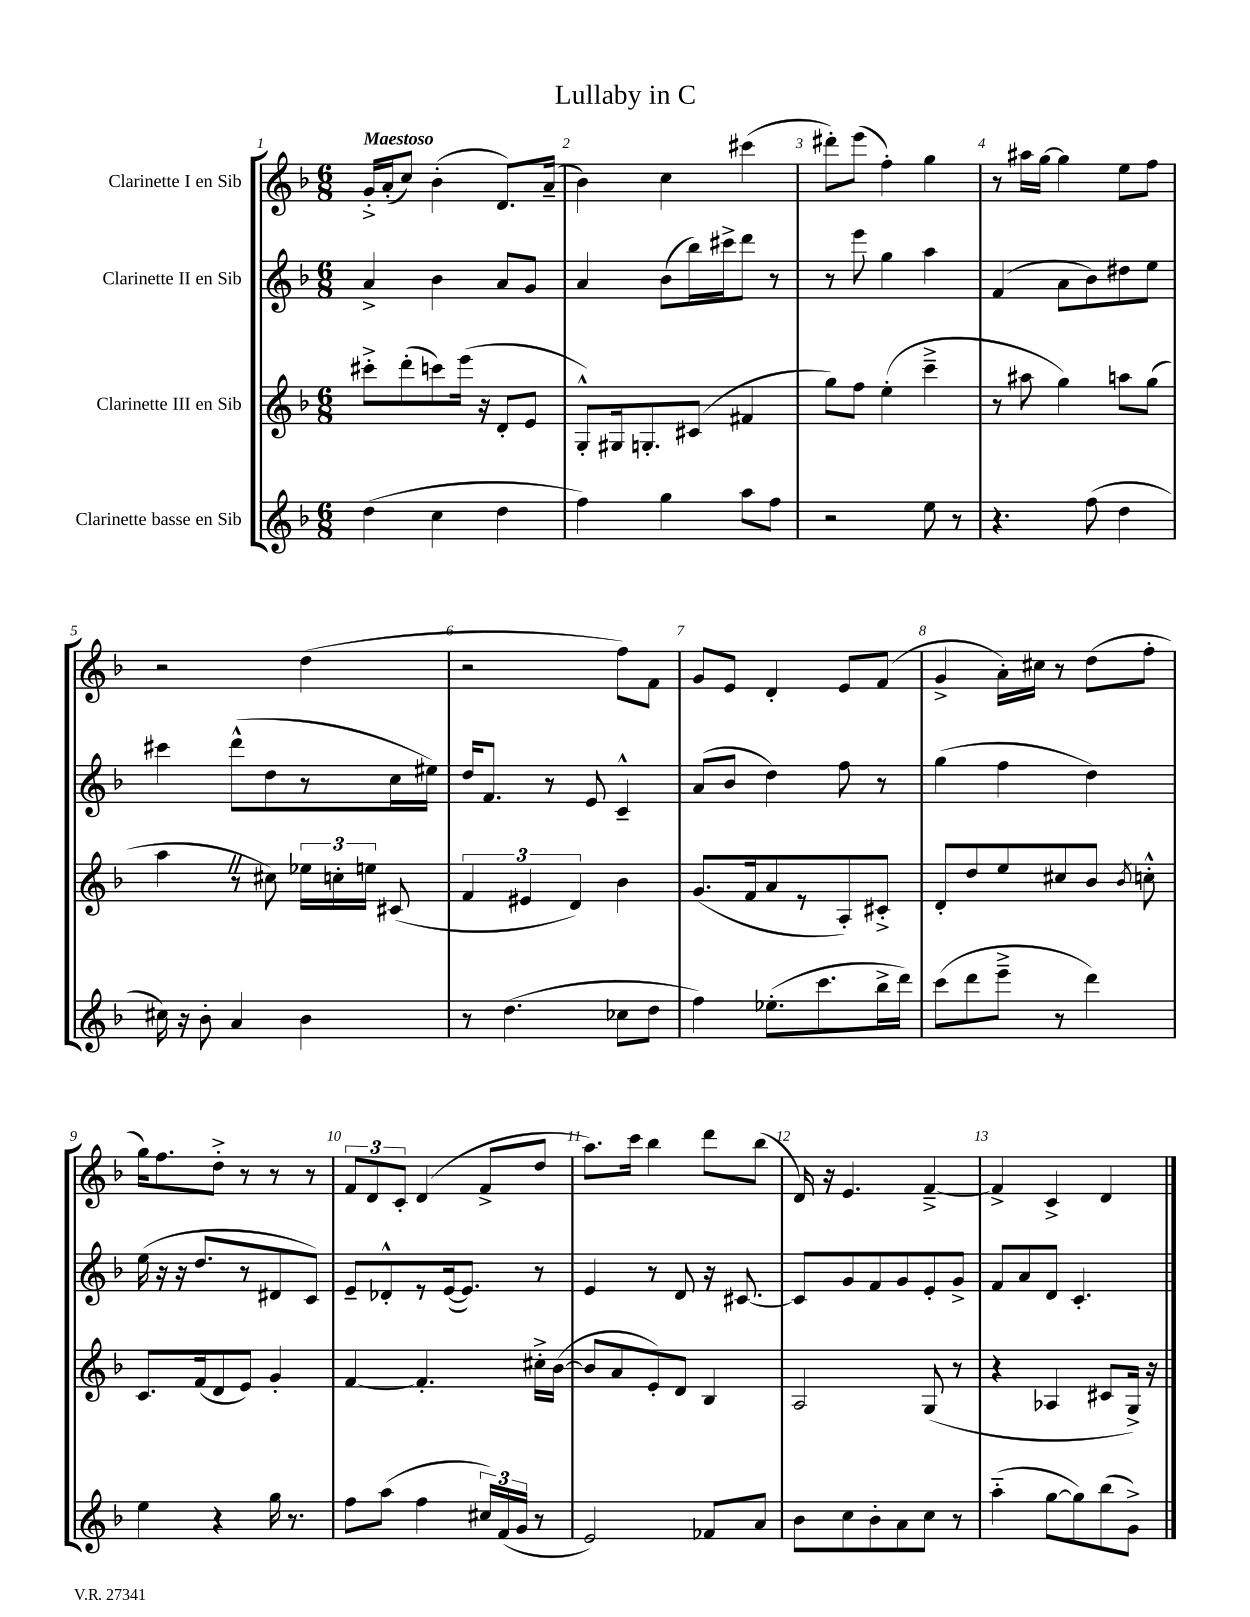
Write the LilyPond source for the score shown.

\header { title = "Lullaby in C" }
<<
\new StaffGroup <<
\new Staff = "s0" \with { instrumentName = "Clarinette I en Sib" } {
    \clef treble \key f \major \numericTimeSignature \time 6/8 \tempo "Maestoso"
    \autoBeamOff g'16[-.-> a'16-.( c''8]) bes'4-.( d'8.[) a'16]--( |
    bes'4) c''4 cis'''4( |
    dis'''8[-.) e'''8]( f''4-.) g''4 |
    r8 ais''16[ g''16]~ g''4 e''8[ f''8] |
    r2 d''4( |
    r2 f''8[) f'8] |
    g'8[ e'8] d'4-. e'8[ f'8]( |
    g'4-> a'16[-.) cis''16] r8 d''8[( f''8]-. |
    g''16[) f''8. d''8]-.-> r8 r8 r8 |
    \tuplet 3/2 { f'8[ d'8 c'8]-. } d'4( f'8[-> d''8] |
    a''8.[) c'''16] bes''4 d'''8[ bes''8]( |
    d'16) r16 e'4. f'4~---> |
    f'4-> c'4-> d'4 \bar "|." |
}
\new Staff = "s1" \with { instrumentName = "Clarinette II en Sib" } {
    \clef treble \key f \major \numericTimeSignature \time 6/8
    \autoBeamOff a'4-> bes'4 a'8[ g'8] |
    a'4 bes'8[( bes''16) cis'''16-> d'''8] r8 |
    r8 e'''8 g''4 a''4 |
    f'4( a'8[ bes'8) dis''8 e''8] |
    cis'''4 d'''8[-^( d''8 r8 c''16 eis''16]) |
    d''16[ f'8.] r8 e'8 c'4---^ |
    a'8[( bes'8] d''4) f''8 r8 |
    g''4( f''4 d''4) |
    e''16( r16 r16 d''8.[ r8 dis'8 c'8]) |
    e'8[-- des'8-.-^ r8 e'16~( e'8.]) r8 |
    e'4 r8 d'8 r16 cis'8.~ |
    cis'8[ g'8 f'8 g'8 e'8-. g'8]-> |
    f'8[ a'8 d'8] c'4.-. \bar "|." |
}
\new Staff = "s2" \with { instrumentName = "Clarinette III en Sib" } {
    \clef treble \key f \major \numericTimeSignature \time 6/8
    \autoBeamOff cis'''8[-.-> d'''8-.( c'''8) e'''16]( r16 d'8[-. e'8] |
    g8[-.-^) gis16 g8.-. cis'8]( fis'4 |
    g''8[) f''8] e''4-.( c'''4---> |
    r8 ais''8 g''4) a''8[ g''8]( |
    a''4 \once \override BreathingSign.text = \markup { \musicglyph "scripts.caesura.straight" } \breathe r8 cis''8) \tuplet 3/2 { ees''16[ c''16-. e''16] } cis'8( |
    \tuplet 3/2 { f'4 eis'4 d'4) } bes'4 |
    g'8.[( f'16 a'8 r8 a8-.) cis'8]-.-> |
    d'8[-. d''8 e''8 cis''8 bes'8] \acciaccatura { bes'8 } c''8-.-^ |
    c'8.[ f'16( d'8 e'8]) g'4-. |
    f'4~ f'4.-. cis''16[-.-> bes'16]~( |
    bes'8[ a'8 e'8-.) d'8] bes4 |
    a2 g8( r8 |
    r4 aes4 cis'8[ g16]->) r16 \bar "|." |
}
\new Staff = "s3" \with { instrumentName = "Clarinette basse en Sib" } {
    \clef treble \key f \major \numericTimeSignature \time 6/8
    \autoBeamOff d''4( c''4 d''4 |
    f''4) g''4 a''8[ f''8] |
    r2 e''8 r8 |
    r4. f''8( d''4 |
    cis''16) r16 bes'8-. a'4 bes'4 |
    r8 d''4.( ces''8[ d''8] |
    f''4) ees''8.[-.( c'''8. bes''16-> d'''16]) |
    c'''8[( d'''8 e'''8]---> r8 d'''4) |
    e''4 r4 g''16 r8. |
    f''8[ a''8]( f''4 \tuplet 3/2 { cis''16[) f'16( g'16] } r8 |
    e'2) fes'8[ a'8] |
    bes'8[ c''8 bes'8-. a'8 c''8] r8 |
    a''4-_( g''8[~ g''8) bes''8( g'8]->) \bar "|." |
}
>>
>>
\layout { \context { \Score \override BarNumber.break-visibility = ##(#f #t #t) barNumberVisibility = #all-bar-numbers-visible } }
